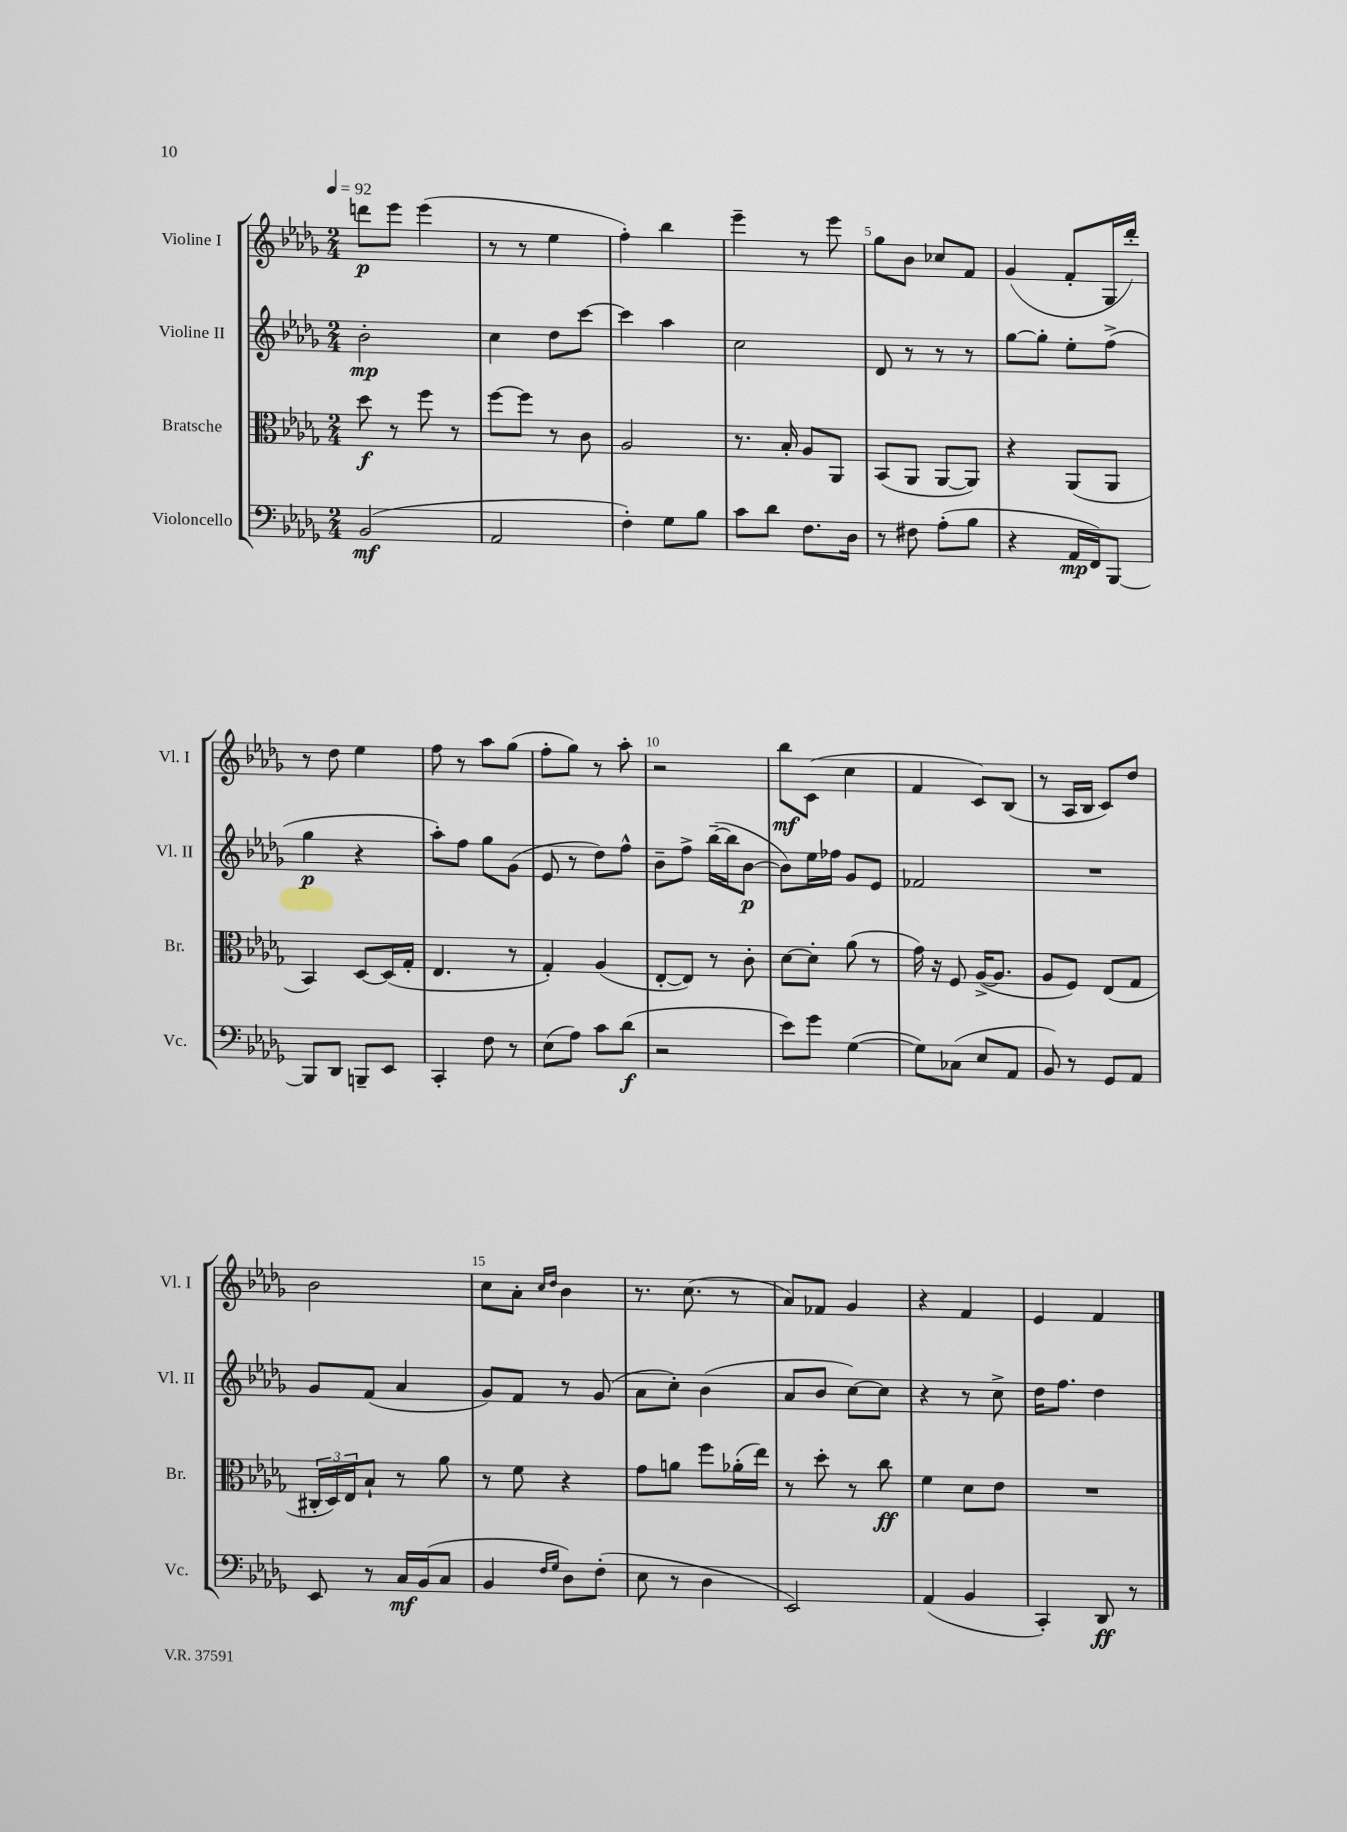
<<
\new StaffGroup <<
\new Staff = "s0" \with { instrumentName = "Violine I" shortInstrumentName = "Vl. I" } {
    \clef treble \key des \major \numericTimeSignature \time 2/4 \tempo 4 = 92
    d'''8\p ees'''8 ees'''4( |
    r8 r8 ees''4 |
    f''4-.) bes''4 |
    ees'''4-- r8 ees'''8 |
    ges''8 bes'8 ces''8 f'8 |
    ges'4( f'8-. ges16 des'''16-.) |
    r8 des''8 ees''4 |
    f''8 r8 aes''8 ges''8( |
    f''8-. ges''8) r8 aes''8-. |
    r2 |
    bes''8\mf c'8( c''4 |
    f'4 c'8) bes8( |
    r8 aes16 bes16 c'8) des''8 |
    bes'2 |
    c''8 aes'8-. \grace { c''16 des''16 } bes'4 |
    r8. c''8.( r8 |
    aes'8) fes'8 ges'4 |
    r4 f'4 |
    ees'4 f'4 \bar "|." |
}
\new Staff = "s1" \with { instrumentName = "Violine II" shortInstrumentName = "Vl. II" } {
    \clef treble \key des \major \numericTimeSignature \time 2/4
    bes'2-.\mp |
    c''4 des''8 c'''8~ |
    c'''4 aes''4 |
    c''2 |
    des'8 r8 r8 r8 |
    ges''8~ ges''8-. ees''8-. f''8->( |
    ges''4\p r4 |
    aes''8-.) f''8 ges''8 ges'8( |
    ees'8 r8 des''8) f''8-^ |
    bes'8-- f''8-> bes''16~--( bes''16 bes'8~\p |
    bes'8) ees''16 fes''16 ges'8 ees'8 |
    fes'2 |
    R2 |
    ges'8 f'8( aes'4 |
    ges'8) f'8 r8 ges'8( |
    aes'8 c''8-.) bes'4( |
    aes'8 bes'8 c''8~) c''8 |
    r4 r8 c''8-> |
    des''16 f''8. des''4 \bar "|." |
}
\new Staff = "s2" \with { instrumentName = "Bratsche" shortInstrumentName = "Br." } {
    \clef alto \key des \major \numericTimeSignature \time 2/4
    des''8\f r8 f''8 r8 |
    f''8~ f''8 r8 c'8 |
    aes2 |
    r8. bes16-. aes8 aes,8 |
    bes,8( aes,8 aes,8~ aes,8) |
    r4 aes,8( aes,8 |
    bes,4) des8~ des16( ges16-. |
    ees4. r8 |
    ges4-.) aes4( |
    ees8~-. ees8) r8 c'8-. |
    des'8~ des'8-. aes'8( r8 |
    ges'16) r16 f8 aes16~->( aes8. |
    aes8 f8) ees8( ges8 |
    \tuplet 3/2 { cis16-. des16) ees16 } bes8-! r8 aes'8 |
    r8 f'8 r4 |
    ges'8 a'8 f''8 aes'16-.( ees''16) |
    r8 des''8-. r8 c''8\ff |
    f'4 des'8 ees'8 |
    R2 \bar "|." |
}
\new Staff = "s3" \with { instrumentName = "Violoncello" shortInstrumentName = "Vc." } {
    \clef bass \key des \major \numericTimeSignature \time 2/4
    bes,2\mf( |
    aes,2 |
    f4-.) ges8 bes8 |
    c'8 des'8 f8. des16 |
    r8 fis8 aes8-.( bes8 |
    r4 aes,16\mp f,16) bes,,8~ |
    bes,,8 des,8 b,,8-- ees,8 |
    c,4-. f8 r8 |
    ees8( aes8) c'8 des'8\f( |
    r2 |
    ees'8) ges'8 ges4~( |
    ges8) ces8( ees8 aes,8 |
    bes,8) r8 ges,8 aes,8 |
    ees,8 r8 c16\mf bes,16( c8 |
    bes,4 \grace { f16 ges16 } des8) f8-.( |
    ees8 r8 des4 |
    ees,2) |
    aes,4( bes,4 |
    c,4-.) des,8\ff r8 \bar "|." |
}
>>
>>
\layout { \context { \Score \override BarNumber.break-visibility = ##(#f #t #t) barNumberVisibility = #(every-nth-bar-number-visible 5) } }
